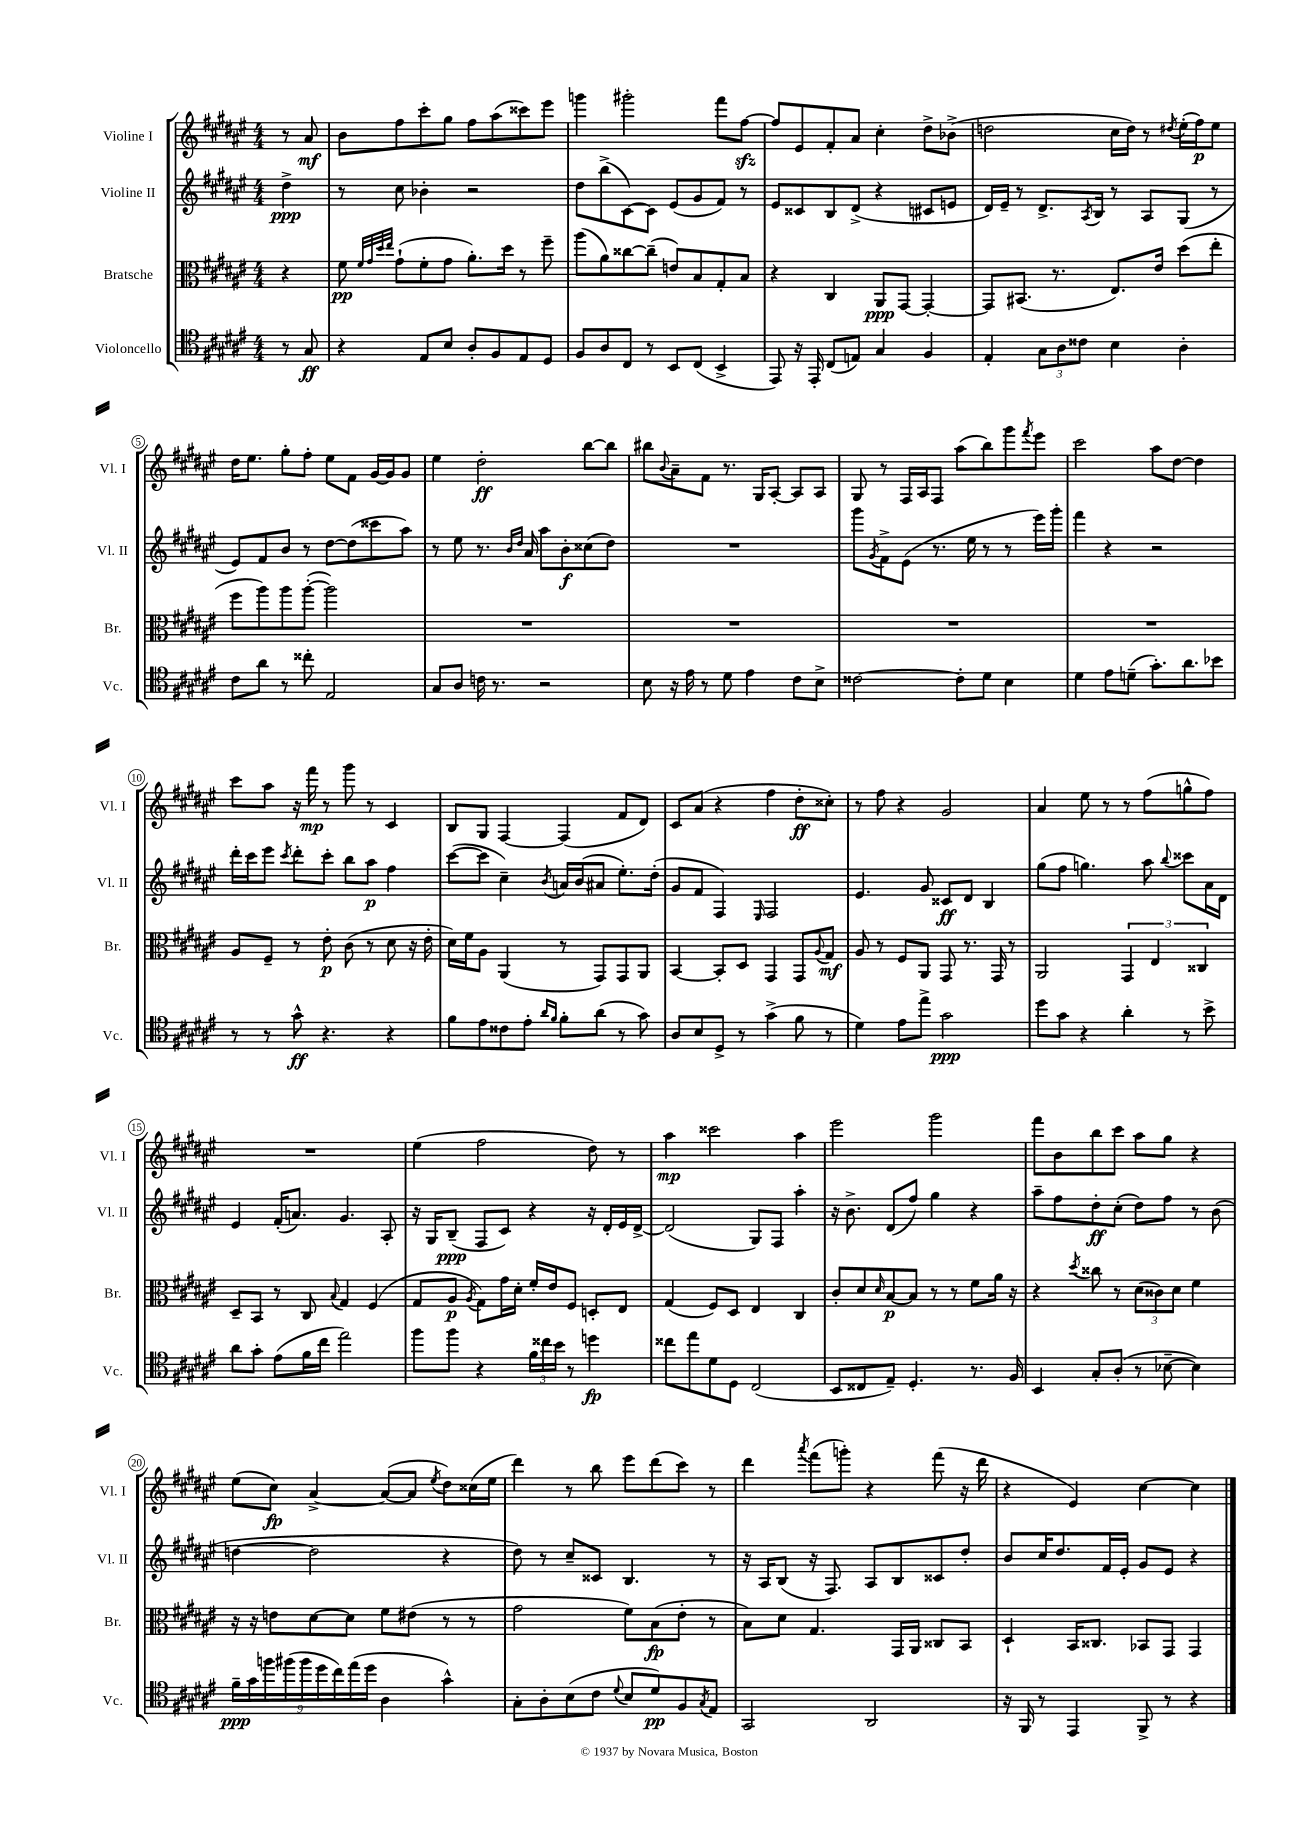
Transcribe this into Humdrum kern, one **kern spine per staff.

**kern	**kern	**kern	**kern
*staff4	*staff3	*staff2	*staff1
*clefC4	*clefC3	*clefG2	*clefG2
*k[f#c#g#d#a#e#]	*k[f#c#g#d#a#e#]	*k[f#c#g#d#a#e#]	*k[f#c#g#d#a#e#]
*M4/4	*M4/4	*M4/4	*M4/4
8r	4r	4dd#^	8r
8G#	.	.	8a#
=	=	=	=
4r	8f#	8r	8b
.	32qqf#	.	.
.	32qqg#	.	.
.	32qqdd#	.	.
.	32qqee#	.	.
.	(8g#`	8cc#	8ff#
8E#	8f#'	4b-'	8ccc#'
8B	8g#	.	8gg#
8A#'	8.a#')	2r	8ff#
8F#	.	.	(8aa#
.	16dd#	.	.
8E#	8r	.	8ccc##)
8D#	8ff#~	.	8eee#
=	=	=	=
8F#	(8aa#	8dd#	4ggg
8A#	8a#)	(8bb^	.
8C#	[8cc##	[8c#)	2ggg#'
8r	(8cc##~]	8c#]	.
8BB	8e)	(8e#	.
(8C#	8B	8g#	.
4BB^	8G#'	8f#)	8fff#
.	8B	8r	[8ff#
=	=	=	=
8EE#)	4r	8e#	8ff#]
16r	.	8c##	8e#
16EE#'	.	.	.
(8C#	4C#	8B	8f#'
8E)	.	(8d#^	8a#
4G#	8AA#	4r	4cc#'
.	[8GG#	.	.
4F#	4GG#'_	8c#	8dd#^
.	.	8e	(8b-^
=	=	=	=
4E#'	8GG#]	16d#)	2dd
.	.	16e#~	.
.	(8.BB#	8r	.
12G#	.	8.d#^	.
.	8.r	.	.
12A#	.	.	.
12c##	.	.	.
.	.	8qA#	.
.	.	16B	.
4B	8.E#)	8r	16cc#
.	.	.	16dd)
.	.	8A#	8r
.	16e#	.	.
.	.	.	8qdd#
4A#'	(8dd#	(8G#	(16ee#'
.	.	.	16ff#)
.	8ee#'	8r	8ee#
=	=	=	=
8c#	8ff#	8e#)	16dd#
.	.	.	8.ee#
8a#	8aa#)	8f#	.
8r	8aa#	8b	8gg#'
8cc##'	([8aa#'	8r	8ff#'
2E#	2aa#])	[8dd#	8ee#
.	.	(8dd#]	8f#
.	.	8ccc##	[16g#
.	.	.	16g#]
.	.	8aa#)	8g#
=	=	=	=
8G#	1r	8r	4ee#
8A#	.	8ee#	.
16c	.	8.r	2dd#'
8.r	.	.	.
.	.	16qqb	.
.	.	16qqdd#	.
.	.	16a#	.
2r	.	8aa#	.
.	.	8b'	.
.	.	(8cc##	[8bb
.	.	8dd#)	8bb]
=	=	=	=
8B	1r	1r	8bb#
.	.	.	8qqb
16r	.	.	8a#~
16e#	.	.	.
8r	.	.	8f#
8d#	.	.	8.r
4e#	.	.	.
.	.	.	16G#
.	.	.	[8A#'
8c#	.	.	8A#]
8B^	.	.	8A#
=	=	=	=
[2c##	1r	8ggg#	8G#
.	.	8qg#	.
.	.	8f#^	8r
.	.	(8e#	16F#
.	.	.	16A#
.	.	8.r	8F#
8c##']	.	.	(8aa#
.	.	16ee#	.
8d#	.	8r	8bb)
4B	.	8r	8ggg#
.	.	.	8qfff#
.	.	16eee#)	8eee#
.	.	16ggg#'	.
=	=	=	=
4d#	1r	4fff#	2ccc#
8e#	.	4r	.
(8d~	.	.	.
8.g#')	.	2r	8aa#
.	.	.	[8dd#
8.a#	.	.	.
.	.	.	4dd#]
8b-	.	.	.
=	=	=	=
8r	8A#	16ddd#'	8ccc#
.	.	16ccc#	.
8r	8F#~	8eee#	8aa#
.	.	8qccc#	.
8g#^^	8r	8ddd#'	16r
.	.	.	16fff#
4.r	8e#'	8ccc#'	8r
.	(8c#	8bb	8ggg#
.	8r	8aa#	8r
4r	8d#	4ff#	4c#
.	16r	.	.
.	16e#'	.	.
=	=	=	=
8f#	16d#)	([8ccc#	8B
.	16f#	.	.
8e#	8A#	8ccc#]	8G#
8c##	(4AA#	4cc#~)	[4F#
8e#'	.	.	.
16qqa#	.	.	.
16qqf#	.	8qb	.
8f#'	8r	16a	(4F#]
.	.	(16b	.
(8a#	8GG#)	8a#	.
8r	8GG#	8.ee#')	8f#
8g#)	8AA#	.	8d#)
.	.	(16dd#'	.
=	=	=	=
8A#	[4BB	8g#	8c#
8B	.	8f#	(8a#
8D#^	8BB']	4F#)	4r
8r	8D#	.	.
.	.	16qqE#	.
(4g#^	4GG#	2F#	4ff#
8f#	8GG#	.	8dd#'
.	8qqA#	.	.
8r	8G#	.	8cc##')
=	=	=	=
4d#)	8A#	4.e#	8r
.	8r	.	8ff#
8e#	8F#	.	4r
8ee#^	8AA#	8g#	.
2g#	8GG#	8c##	2g#
.	8.r	8d#	.
.	.	4B	.
.	16GG#	.	.
.	8r	.	.
=	=	=	=
8dd#	2AA#	(8gg#	4a#
8g#	.	8ff#	.
4r	.	4.gg)	8ee#
.	.	.	8r
4a#'	6GG#	.	8r
.	.	8aa#	(8ff#
.	6E#	.	.
.	.	8qqbb	.
8r	.	8ccc##	8gg^^
.	6C##	.	.
8b^	.	16a#	8ff#)
.	.	16d#	.
=	=	=	=
8a#	8D#~	4e#	1r
8g#'	8BB	.	.
(8e#	8r	(16f#'	.
.	.	8.a)	.
16f#	8C#	.	.
16cc#	.	.	.
.	8qqB	.	.
2ee#)	4G#	4.g#	.
.	(4F#	.	.
.	.	8A#'	.
=	=	=	=
8ff#	8G#	16r	(4ee#
.	.	16G#	.
8ff#	8A#	(8B~	.
.	8qA#	.	.
4r	8G#)	8F#	2ff#
.	16g#	8c#)	.
.	16d#'	.	.
24f#	16f#'	4r	.
24cc##	.	.	.
.	16e#	.	.
24b	.	.	.
8r	8F#	.	.
4dd	8D'	16r	8dd#)
.	.	16d#'	.
.	8E#	16e#	8r
.	.	[16d#^	.
=	=	=	=
8cc##	(4G#	(2d#]	4aa#
8ee#	.	.	.
8d#	8F#)	.	2ccc##
8D#	8D#	.	.
(2C#	4E#	8G#)	.
.	.	8F#	.
.	4C#	4aa#'	4aa#
=	=	=	=
8BB	8c#'	16r	2eee#
.	.	8.b^	.
8C##	8d#	.	.
.	16qqd#	.	.
8E#~)	[8B	(8d#	.
4.D#'	8B]	8ff#)	.
.	8r	4gg#	2ggg#
.	8r	.	.
8.r	8f#	4r	.
.	16a#	.	.
16F#	16r	.	.
=	=	=	=
4BB	4r	8aa#~	8fff#
.	.	8ff#	8b
.	8qdd#	.	.
8G#'	8cc##	8dd#'	8bb
(8A#'	8r	(8cc#'	8ccc#
8r	(12d#	8dd#)	8aa#
.	12c##)	.	.
[8B-~	.	8ff#	8gg#
.	12d#	.	.
4B-])	4f#	8r	4r
.	.	(8b	.
=	=	=	=
18f#~	16r	[4dd	(8ee#
18g#	.	.	.
.	16r	.	.
18ff	.	.	.
.	8e	.	8cc#)
(18ff#	.	.	.
18ff#	.	.	.
.	[8d#	2dd]	[4a#^
18dd#	.	.	.
18cc#)	.	.	.
.	8d#]	.	.
(18ee#	.	.	.
18dd#	.	.	.
4A#	8f#	.	(8a#_
.	(8e#	.	8a#]
.	.	.	8qee#
4g#^^)	8r	4r	8dd#)
.	8r	.	(16cc##
.	.	.	16ee#
=	=	=	=
8G#'	2g#	8dd#)	4ddd#)
8A#'	.	8r	.
(8B	.	8cc#~	8r
8c#	.	8c##	8bb
8qqd#	.	.	.
8B	8f#)	4.B	8eee#
8d#)	(8B	.	(8ddd#
8F#	8e#'	.	8ccc#)
8qG#	.	.	.
8E#	8r	8r	8r
=	=	=	=
2GG#	8B)	16r	4ddd#
.	.	16A#	.
.	8d#	(8B	.
.	.	.	8qaaa#
.	4.G#	16r	(8fff#
.	.	8.F#)	.
.	.	.	8ggg')
2AA#	.	8A#	4r
.	16GG#	8B	.
.	16AA#	.	.
.	8C##	8c##	(8fff#
.	8BB	8dd#'	16r
.	.	.	16ddd#
=	=	=	=
16r	4D#`	8b	4r
16FF#	.	.	.
8r	.	16cc#	.
.	.	8.dd#	.
4EE#	16BB	.	4e#)
.	8.C##	.	.
.	.	16f#	.
.	.	16e#'	.
8FF#^	8BB-	8g#	[4cc#
8r	8GG#	8e#	.
4r	4GG#	4r	4cc#]
==	==	==	==
*-	*-	*-	*-
